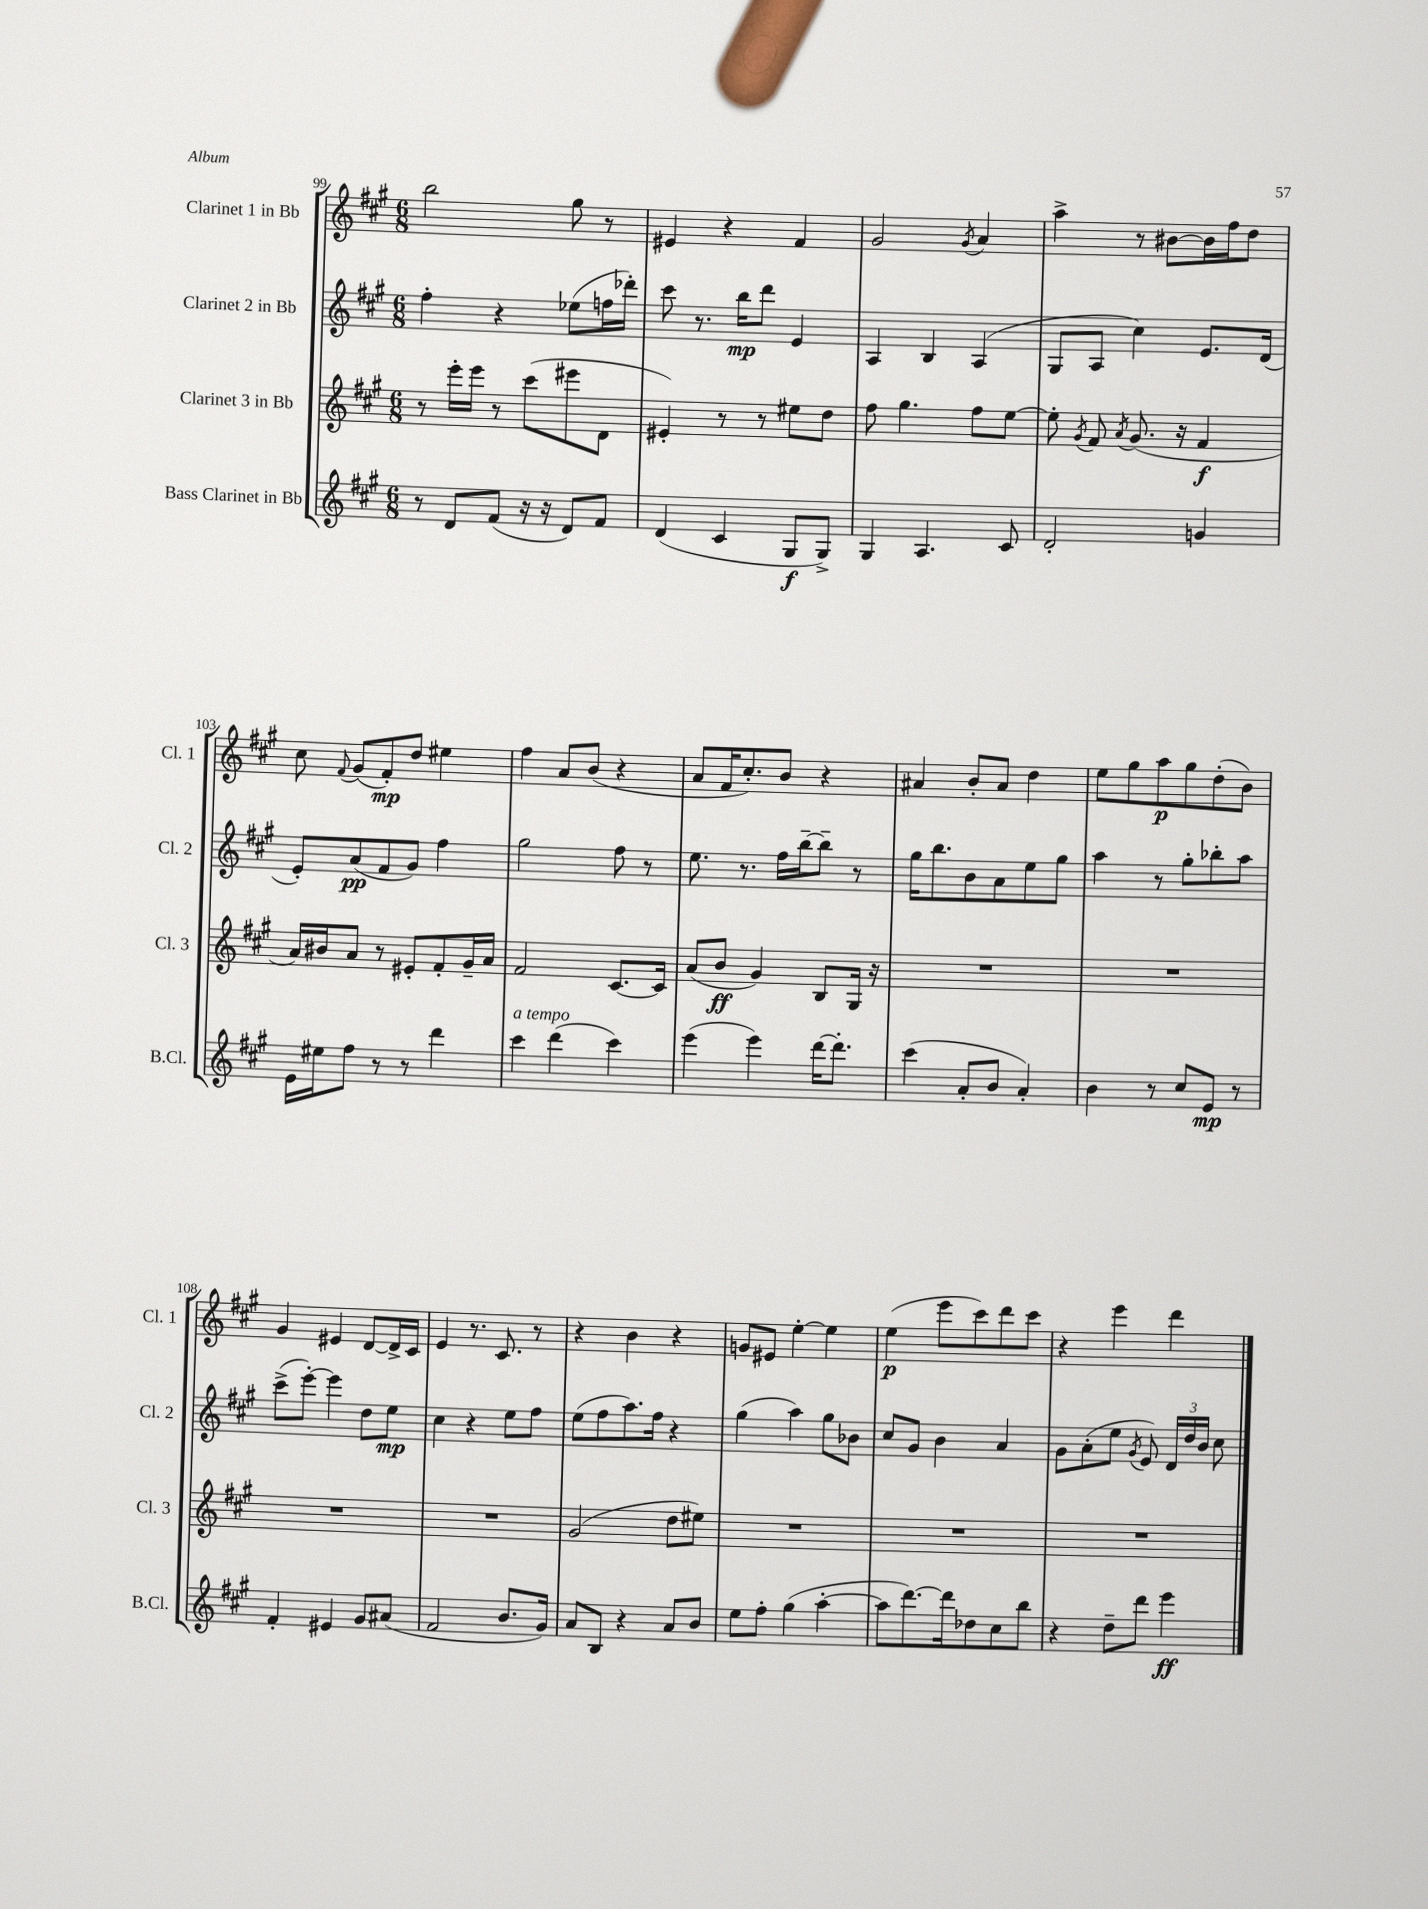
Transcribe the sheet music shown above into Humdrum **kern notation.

**kern	**kern	**kern	**kern
*staff4	*staff3	*staff2	*staff1
*clefG2	*clefG2	*clefG2	*clefG2
*k[f#c#g#]	*k[f#c#g#]	*k[f#c#g#]	*k[f#c#g#]
*M6/8	*M6/8	*M6/8	*M6/8
8r	8r	4ff#'	2bb
8d	16eee'	.	.
.	16eee	.	.
(8f#	8r	4r	.
16r	(8ccc#	.	.
16r	.	.	.
8d)	8eee#	(8ee-	8gg#
8f#	8d	16ff	8r
.	.	16ddd-')	.
=	=	=	=
(4d	4e#')	8ccc#	4e#
.	.	8.r	.
4c#	8r	.	4r
.	.	16bb	.
.	8r	8ddd	.
8G#	8ee#	4e	4f#
8G#^)	8dd	.	.
=	=	=	=
4G#	8ff#	4A	2g#
.	4.gg#	.	.
4.A	.	4B	.
.	.	.	8qg#
.	8ff#	(4A	4a
8c#	[8ee	.	.
=	=	=	=
2d'	8ee']	8G#	4aa^
.	8qg#	.	.
.	8f#	8A	.
.	8qa	.	.
.	(8.g#	4cc#)	8r
.	.	.	[8b#
.	16r	.	.
4g	4f#	8.e	16b#]
.	.	.	16ff#
.	.	.	8dd
.	.	(16d	.
=	=	=	=
16e	16a)	8e')	8cc#
16ee#	16b#	.	.
.	.	.	8qqf#
8ff#	8a	(8a	(8g#
8r	8r	8f#	8f#')
8r	8e#'	8g#)	8dd
4ddd	8f#'	4ff#	4ee#
.	16g#~	.	.
.	16a	.	.
=	=	=	=
4ccc#	2f#	2gg#	4ff#
(4ddd	.	.	8a
.	.	.	(8b
4ccc#)	[8.c#	8ff#	4r
.	.	8r	.
.	16c#]	.	.
=	=	=	=
(4eee	(8a	8.ee	8a
.	8b	.	16f#
.	.	8.r	8.cc#')
4eee)	4g#)	.	.
.	.	16ff#	8b
.	.	[16bb~	.
[16ddd	8B	8bb~]	4r
8.ddd']	.	.	.
.	16G#	8r	.
.	16r	.	.
=	=	=	=
(4ccc#	2.r	16gg#	4a#
.	.	8.bb	.
8a'	.	8b	8b'
8b	.	8a	8a#
4a')	.	8ee	4dd
.	.	8gg#	.
=	=	=	=
4b	2.r	4aa	8ee
.	.	.	8gg#
8r	.	8r	8aa
8cc#	.	8gg#'	8gg#
8e	.	8bb-'	(8dd'
8r	.	8aa	8b)
=	=	=	=
4f#'	2.r	(8ccc#^	4g#
.	.	[8eee')	.
4e#	.	4eee]	4e#
8g#	.	8dd	[8d
(8a#	.	8ee	16d^]
.	.	.	16c#
=	=	=	=
2f#	2.r	4cc#	4e
.	.	4r	8.r
.	.	.	8.c#
8.b	.	8ee	.
.	.	8ff#	8r
16g#)	.	.	.
=	=	=	=
8a	(2g#	(8ee	4r
8B	.	8ff#	.
4r	.	8.aa)	4b
.	.	16ff#	.
8a	8dd	4r	4r
8b	8ee#)	.	.
=	=	=	=
8ee	2.r	(4gg#	8g
8ff#'	.	.	8e#
(4gg#	.	4aa)	[4ee'
[4aa'	.	8gg#	4ee]
.	.	8b-	.
=	=	=	=
8aa]	2.r	8cc#	(4ee
[8.ddd)	.	8g#	.
.	.	4b	8eee
16ddd]	.	.	.
8dd-	.	.	8ccc#)
8cc#	.	4a	8ddd
8bb	.	.	8ccc#
=	=	=	=
4r	2.r	8g#	4r
.	.	(8a'	.
8dd~	.	8ee	4eee
.	.	8qg#	.
8ddd	.	8e)	.
4eee	.	24d	4ddd
.	.	24dd	.
.	.	24b	.
.	.	8cc#	.
==	==	==	==
*-	*-	*-	*-
